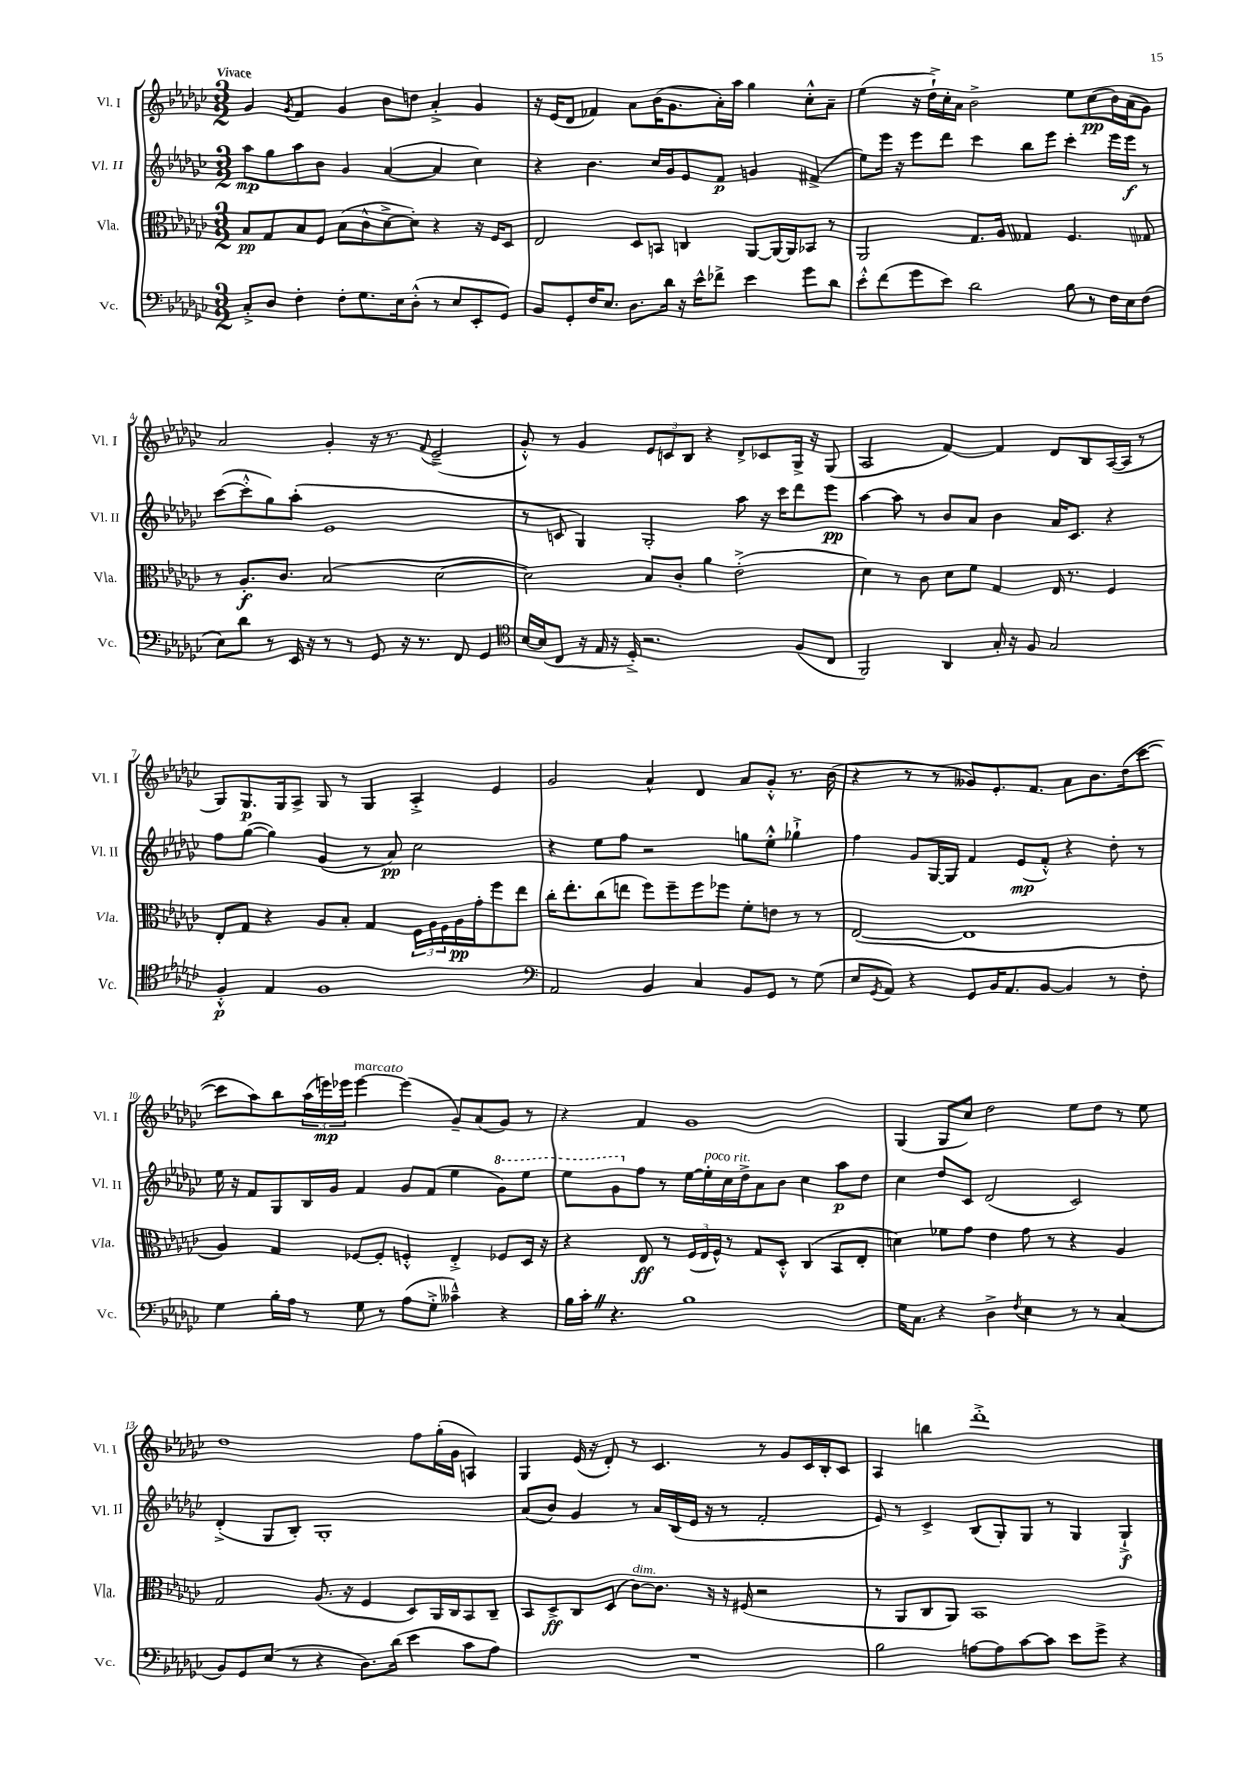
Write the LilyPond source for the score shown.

<<
\new StaffGroup <<
\new Staff = "s0" \with { instrumentName = "Vl. I" shortInstrumentName = "Vl. I" } {
    \clef treble \key ges \major \numericTimeSignature \time 3/2 \tempo "Vivace"
    ges'4 \acciaccatura { ges'8 } f'4 ges'4 bes'8 d''8 aes'4-.-> ges'4 |
    r16 ees'16( des'8 fes'4) aes'8 bes'16( ges'8. aes'16-.) aes''16 ges''4 ces''8-.-^ aes'8-- |
    ees''4( r16 des''16-!->) ces''16-. aes'16 bes'2-> ees''8 ces''8\pp( bes'16) aes'16( ges'8) |
    aes'2 ges'4-. r16 r8. \appoggiatura { f'8 } ees'2--->( |
    ges'8-.-^) r8 ges'4 \tuplet 3/2 { ees'8 c'8 bes8 } r4 des'8-> ces'8 ges16-> r16 ges8( |
    aes2 f'4~) f'4 des'8 bes8 aes16~( aes16 r8 |
    ges8) ges8.\p ges16 aes8-> ges8 r8 ges4 aes4-.-> ees'4 |
    ges'2 aes'4-^ des'4 aes'8 ges'8-.-^ r8. bes'16( |
    r4 r8 r8 geses'8) ees'8.-. f'8. aes'8 bes'8. des''16( ces'''8~ |
    ces'''8 aes''8) bes''8 \tuplet 3/2 { aes''16( e'''16\mp) ees'''16 } ees'''4~^\markup { \italic "marcato" } ees'''4( ges'8--) aes'8( ges'8) r8 |
    r4 f'4 ges'1 |
    ges4( ges8 ces''8) des''2 ees''8 des''8 r8 ees''8 |
    des''1 f''8 ges''16-.( ges'16 a4) |
    ges4 ees'16( r16 des'8-.) r8 ces'4. r8 ges'8 ces'16 bes16-. ces'8 |
    aes4 b''4 des'''1-.-> \bar "|." |
}
\new Staff = "s1" \with { instrumentName = "Vl. II" shortInstrumentName = "Vl. II" } {
    \clef treble \key ges \major \numericTimeSignature \time 3/2
    aes''8\mp ges''8 aes''8 bes'8 ges'4 aes'4~( aes'4 ces''4) |
    r4 bes'4. ces''16 ges'16 ees'8 f'8\p g'4 fis'4->( |
    ees''8) ees'''16 r16 ees'''8 des'''8 ces'''4 bes''8 ees'''8 ces'''4-. ees'''16 ees'''16\f r8 |
    ces'''8~( ces'''8-.-^ ges''8) aes''8-.( ees'1 |
    r8 c'8 ges4) ges2-. aes''8 r16 ces'''16 des'''8 ees'''8\pp |
    aes''4~ aes''8 r8 bes'8 aes'8 bes'4 aes'16 ces'8. r4 |
    f''8 ges''8~( ges''4) ges'4( r8 aes'8\pp) ces''2 |
    r4 ees''8 f''8 r2 g''8 ees''8-.-^ ges''4-!-> |
    f''4 ges'8 ges16~ ges16 f'4 ees'8\mp( f'8-.-^) r4 des''8-. r8 |
    ees''16 r16 f'8 ges8 bes16 ges'16 f'4 ges'8 f'8( ees''4 \ottava #1 ges''8) ees'''8 |
    ees'''8 ges''8 \ottava #0 f''8 r8 ees''16~ ees''16-.^\markup { \italic "poco rit." } ces''16 des''16-> aes'8 bes'8 ces''4 aes''8\p des''8 |
    ces''4 des''8 ces'8 des'2( ces'2) |
    des'4-.->( ges8 bes8-.) ges1-. |
    aes'8( bes'8) ges'4 r8 aes'16 bes16( ees'16 r16 r8 f'2-. |
    ees'8) r8 ces'4-> bes8( ges8-.) ges8 r8 ges4 ges4-!->\f \bar "|." |
}
\new Staff = "s2" \with { instrumentName = "Vla." shortInstrumentName = "Vla." } {
    \clef alto \key ges \major \numericTimeSignature \time 3/2
    bes8\pp ges8 bes8 f8 bes8( ces'8-^ des'8~-> des'8-.) r4 r16 f16 des8 |
    ees2 des8 b,8 c4 aes,8~ aes,16~ aes,16 bes,8 r8 |
    aes,2 ges8. aes16 geses4 f4. ges8 |
    r8 aes8.-.\f ces'8. bes2( des'2~ |
    des'2) bes8 ces'8-. aes'4 ees'2-.->( |
    des'4) r8 ces'8 des'8 f'8 ges4 ees16 r8. f4 |
    ees8-. ges8 r4 aes8 bes8-. ges4 \tuplet 3/2 { f16 aes16 f16 } aes16\pp ges'16-. f''8 ees''8 |
    ces''16-. ees''8.-. ces''8( e''8 f''8) f''8-- f''8 fes''8 f'8-. e'8 r8 r8 |
    ees2~( ees1 |
    aes4) ges4 fes8~ fes8-. f4-.-^ ees4-.-> fes8 des16 r16 |
    r4 ees8\ff r8 \tuplet 3/2 { f16( ees16 f16-^) } r8 ges8 des8-.-^ ces4( bes,8 ees8-. |
    d'4) fes'8 ges'8 ees'4 ges'8 r8 r4 aes4 |
    ges2 aes8.( r16 f4 des8) aes,16 ces16 bes,8 ces8-- |
    bes,8 des8->\ff ces8 des8( ces'8~^\markup { \italic "dim." }) ces'8. r16 r16 fis16( r2 |
    r8 aes,8 ces8 aes,8) bes,1 \bar "|." |
}
\new Staff = "s3" \with { instrumentName = "Vc." shortInstrumentName = "Vc." } {
    \clef bass \key ges \major \numericTimeSignature \time 3/2
    ces8-.-> des8 f4-. f8-. ges8. ees16 des8-.-^( r8 ees8 ees,8-. ges,8) |
    bes,8 ges,8-. f16 ees8. des8. des'16 r16 ees'16-^ fes'8-> ees'4 ges'8 des'8 |
    ees'8-.-^ f'8( ges'8 ees'8) des'2 bes8 r8 f16 ees16 f8( |
    ees8) des'8 r8 ees,16 r16 r8 r8 ges,8 r16 r8. f,8 ges,4 |
    \clef tenor bes16~ bes16( ces8 r16 ees16 r16 des16-.->) r2. f8( ces8 |
    f,2) aes,4 ges16-. r16 f8 ges2 |
    f4-.-^\p ees4 f1 |
    \clef bass aes,2 bes,4 ces4 bes,8 ges,8 r8 ges8( |
    ees8 \acciaccatura { ges,8 } aes,8) r4 ges,8 bes,16 aes,8. bes,8~ bes,4 r8 f8-. |
    ges4 bes16-. aes16 r8 ges8 r8 aes8( ges8-.-> ceses'4---^) r4 |
    bes16 ces'16-. \once \override BreathingSign.text = \markup { \musicglyph "scripts.caesura.straight" } \breathe r4. bes1 |
    ges16 ces8. r4 des4-> \acciaccatura { f8 } ees4 r8 r8 ces4( |
    bes,8) ges,8 ees8( r8 r4 des8.) des'16( ees'4 ces'8 aes8) |
    R1. |
    bes2 a8~ a8 ces'8~ ces'8 ees'8 ges'8-> r4 \bar "|." |
}
>>
>>
